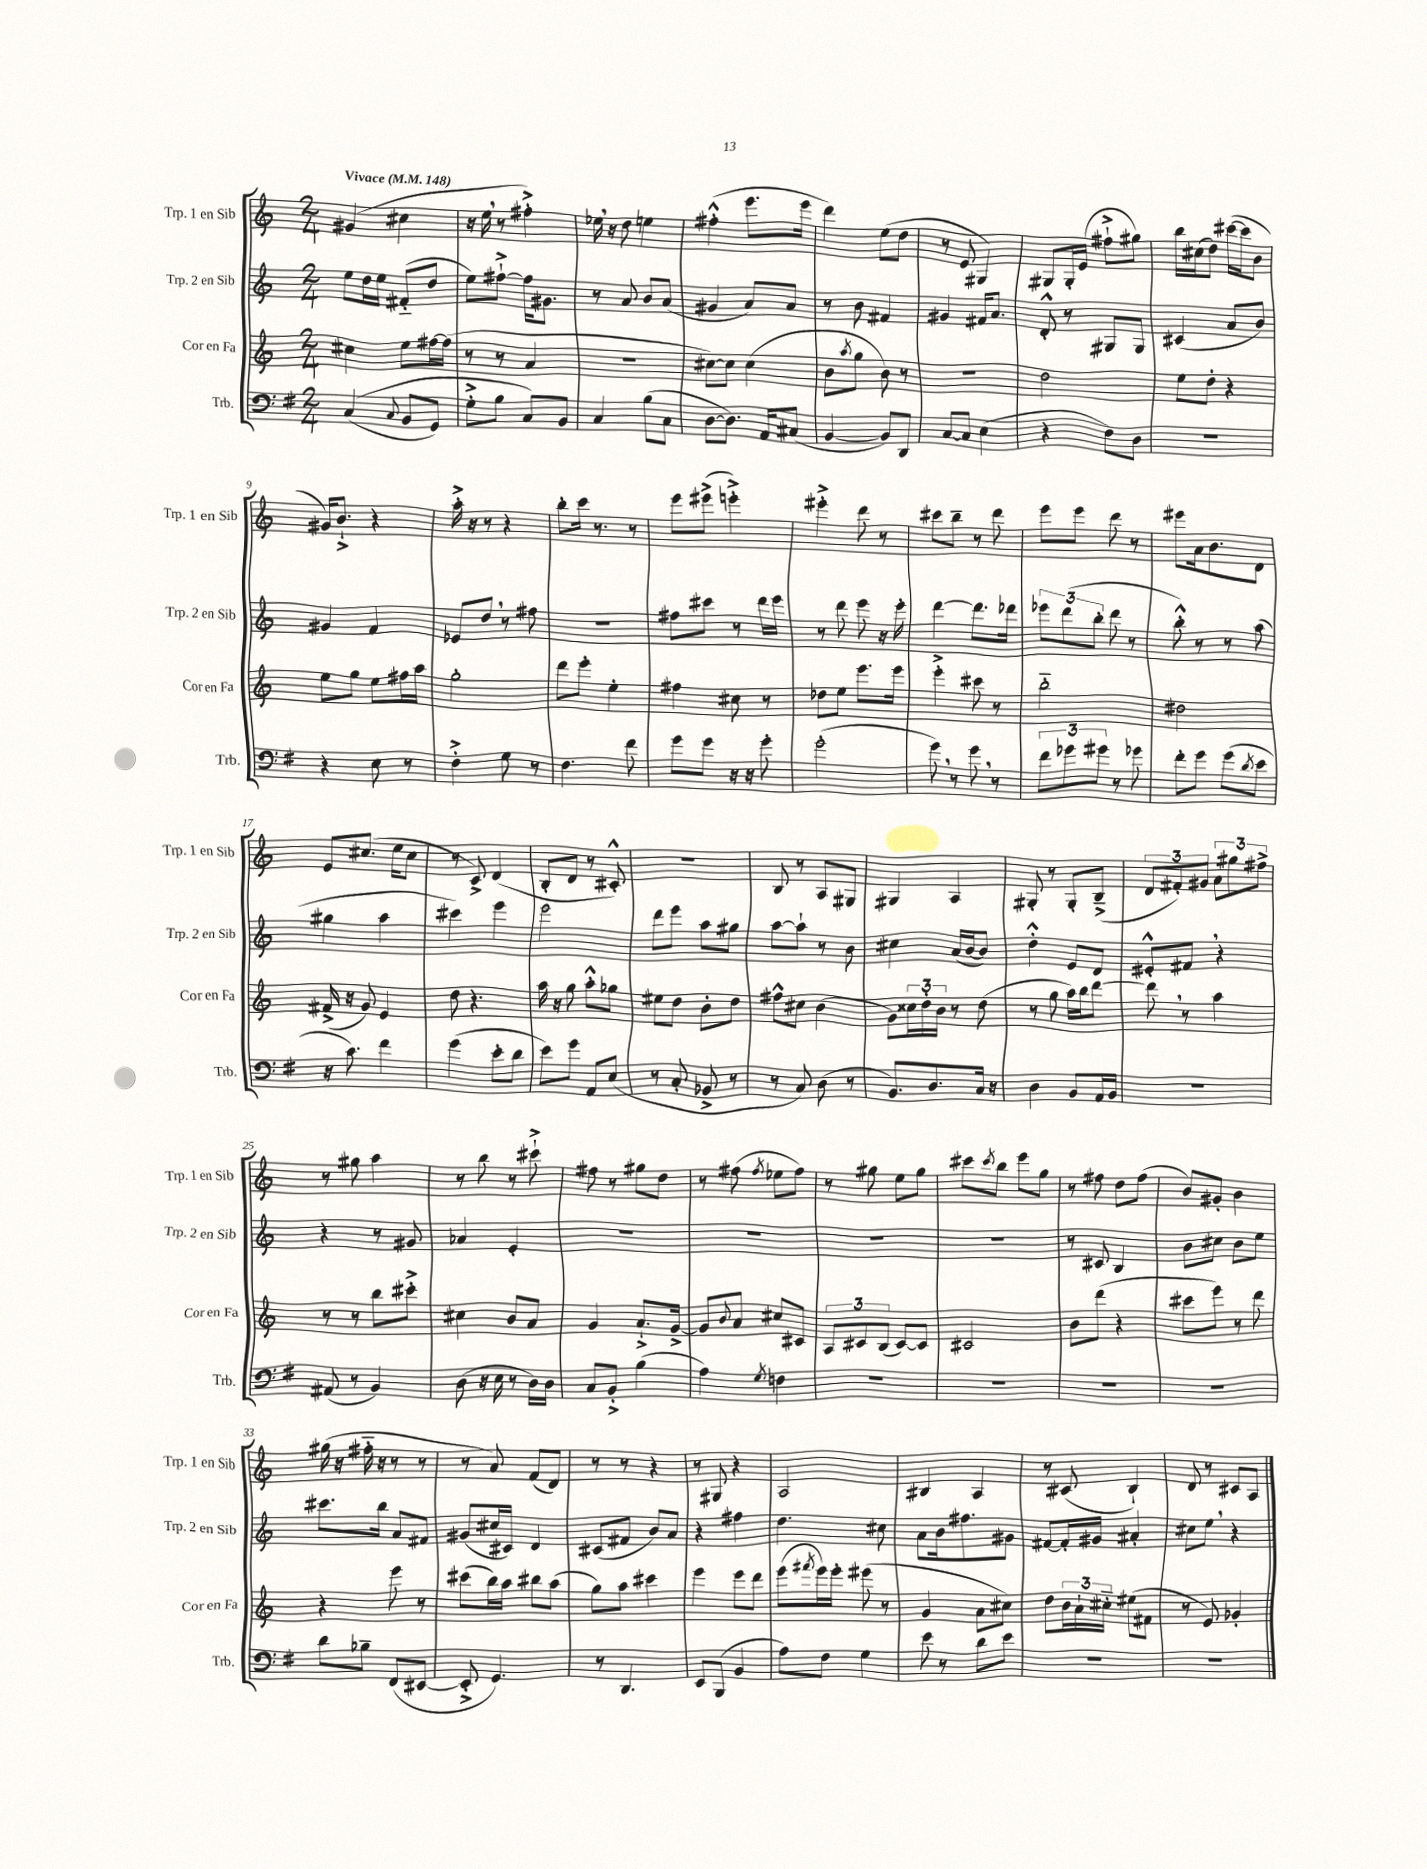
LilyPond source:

<<
\new StaffGroup <<
\new Staff = "s0" \with { instrumentName = "Trp. 1 en Sib" shortInstrumentName = "Trp. 1 en Sib" } {
    \clef treble \key c \major \numericTimeSignature \time 2/4 \tempo "Vivace" 4 = 148
    gis'4( cis''4 |
    r16 e''16 \breathe r8 fis''4-.->) |
    ees''16 \breathe r16 d''8 e''4 |
    fis''4-.-^( e'''8. e'''16 |
    d'''4) e''8( d''8 |
    r8 e'8 gis4) |
    gis8 gis16-. e'16( fis''8-!-> gis''8) |
    b''16 cis''16( d''8) cis'''16~( cis'''16 b'8 |
    gis'16) b'8.-!-> r4 |
    a''16-.-> r16 r8 r4 |
    b''8-. c'''16 r8. r8 |
    e'''8 eis'''8->( e'''4-.->) |
    eis'''4-.-> d'''8 r8 |
    cis'''8 b''8-- r8 d'''8 |
    e'''8 e'''8 d'''8 r8 |
    eis'''8 a'16 b'8. d'8 |
    e'8 cis''8.( e''16 cis''8 |
    r8 c'8->) d'4( |
    b8-. d'8 r8 cis'8-.-^) |
    r2 |
    b8 r8 a8 gis8 |
    gis4 a4 |
    gis8-. r8 gis8-. b8--->( |
    \tuplet 3/2 { d'8 fis'8-.) gis'8 } \tuplet 3/2 { a'8 gis''8 fis''8-> } |
    r8 gis''8 a''4 |
    r8 b''8 r8 cis'''8-!-> |
    fis''8 r8 gis''8 d''8 |
    r8 fis''8( \acciaccatura { fis''8 } ees''8 fis''8) |
    r8 gis''8 e''8 gis''8 |
    cis'''8 \acciaccatura { cis'''8 } b''8 e'''8 g''8 |
    r8 fis''8 d''8 fis''8( |
    b'8) gis'8-. b'4 |
    gis''16( r16 fis''16-_ r16 r8 r8 |
    r8 a'8) f'8( d'8) |
    r8 r8 r4 |
    r8 gis8 r4 |
    a2 |
    bis4 a4 |
    r8 cis'8( b4-!) |
    d'8 r8 cis'8 a8 \bar "|." |
}
\new Staff = "s1" \with { instrumentName = "Trp. 2 en Sib" shortInstrumentName = "Trp. 2 en Sib" } {
    \clef treble \key c \major \numericTimeSignature \time 2/4
    e''8 d''16 e''16 fis'8-_( d''8 |
    e''8) fis''8~-!-> fis''16 gis'8. |
    r8 a'8 b'8 a'8( |
    gis'4 a'8) a'8 |
    r8 b'8 fis'4 |
    gis'4 fis'16 a'8. |
    d'8-.-^ r8 gis8 gis8 |
    cis'4( a'8 b'8) |
    gis'4 f'4 |
    ees'8 d''8 \breathe r8 fis''8 |
    R2 |
    fis''8 cis'''8 r8 d'''16 e'''16 |
    r8 d'''8 e'''8 r16 e'''16-. |
    d'''4~ d'''8. des'''16 |
    \tuplet 3/2 { ees'''8 d'''8( b''8-. } d'''8 r8 |
    b''8-.-^) r8 r8 a''8( |
    gis''4 a''4 |
    cis'''4) e'''4 |
    e'''2 |
    d'''8 e'''8 a''8 gis''8 |
    a''8~ a''8-! r8 b'8 |
    cis''4 a'16( b'16~ b'8) |
    d''4-.-^ e'8 d'8 |
    eis'8-.-^ fis'8 \breathe r4 |
    r4 r8 gis'8 |
    aes'4 e'4-. |
    R2 |
    R2 |
    R2 |
    R2 |
    r8 cis'8 b4 |
    b'8 cis''8 b'8 e''8 |
    cis'''8. b''16 a'8 fis'8 |
    gis'8( cis''16 cis'16) d'4 |
    cis'8( fis'8 b'8) a'8 |
    r4 fis''4 |
    d''4. cis''8 |
    a'8 b'16 fis''8. gis'8 |
    fis'8~ fis'16-. gis'16 ais'4-. |
    cis''8 e''8 \breathe r4 \bar "|." |
}
\new Staff = "s2" \with { instrumentName = "Cor en Fa" shortInstrumentName = "Cor en Fa" } {
    \clef treble \key c \major \numericTimeSignature \time 2/4
    cis''4 e''8 fis''16~ fis''16( |
    r8 r8 a'4 |
    R2 |
    cis''8~) cis''8 cis''4( |
    b'8 \acciaccatura { a''8 } g''8 b'8) r8 |
    R2 |
    d''2 |
    e''8 d''8-. r4 |
    e''8 g''8 e''8 fis''16 a''16 |
    g''2-. |
    d'''8 e'''8-. e''4-. |
    fis''4 cis''8 r8 |
    des''8 e''8 e'''8. e'''16 |
    e'''4-.-> cis'''8 r8 |
    b''2-_ |
    dis''2 |
    fis'16->( r16 g'8) e'4 |
    d''8 r4. |
    a''16 r16 g''8 a''8-.-^ ges''8 |
    eis''8 d''8 b'8-. d''8 |
    fis''8-^ cis''8 b'4( |
    g'8) \tuplet 3/2 { cisis''16 d''16-. b'16 } r8 d''8( |
    r8 g''8 a''16) b''16 d'''8~ |
    d'''8 \breathe r8 a''4 |
    r8 r8 b''8 cis'''8-.-> |
    cis''4 b'8 a'8 |
    g'4 a'8.-!-> g'16~-> |
    g'8 \appoggiatura { b'8 } a'8 cis''8 cis'8 |
    \tuplet 3/2 { a8 cis'8 b8( } cis'8~) cis'8 |
    cis'2 |
    b'8 d'''8( r4 |
    cis'''8 e'''8) r8 d'''8 |
    r4 e'''8 r8 |
    cis'''8( b''16) a''16 bis''8 a''8( |
    g''8) a''8 cis'''4 |
    e'''4 e'''8 d'''8 |
    e'''8( \acciaccatura { fis'''8 } e'''16) e'''16-. eis'''8( r8 |
    g'4 a'8 cis''8) |
    d''8 \tuplet 3/2 { b'16 a'16-! cis''16-_ } eis''8( fis'8 |
    r8 e'8) ges'4-. \bar "|." |
}
\new Staff = "s3" \with { instrumentName = "Trb." shortInstrumentName = "Trb." } {
    \clef bass \key g \major \numericTimeSignature \time 2/4
    c4(\( \appoggiatura { c8 } b,8 g,8) |
    g8-.-> b8 c8\) b,8 |
    c4 b8( c8 |
    d8~ d8.) a,16 cis8( |
    b,4~ b,8) d,8 |
    c8~ c8 e4( |
    r4 fis8) d8 |
    r2 |
    r4 e8 r8 |
    fis4-.-> g8 r8 |
    fis4. fis'8 |
    g'8 g'8 r16 r16 g'8-. |
    g'2-.( |
    g'8) \breathe r8 g'8 \breathe r8 |
    \tuplet 3/2 { fis'8 ges'8 gis'8 } r8 ges'8 |
    fis'8-. g'8 g'8( \acciaccatura { d'8 } e'8 |
    r16 c'8.) fis'4 |
    g'4( e'8-. d'8 |
    e'8) g'8 a,8 e8( |
    r8 c8-. bes,8-> r8 |
    r8 c8) d8( r8 |
    b,8.) d8. c16 r16 |
    d4 b,8 a,16 b,16 |
    R2 |
    ais,8( r8 b,4) |
    d8( r16 e16 r8 d16) d16 |
    c8 b,8-.-> b4( |
    a4) \acciaccatura { g8 } f4 |
    R2 |
    R2 |
    R2 |
    R2 |
    d'8 bes8-- fis,8( eis,8~ |
    eis,8-.-> g,4.) |
    r8 d,4. |
    e,8 b,,8( b,4 |
    a8) fis8 g4 |
    e'8 r8 d'8 e'8 |
    R2 |
    R2 \bar "|." |
}
>>
>>
